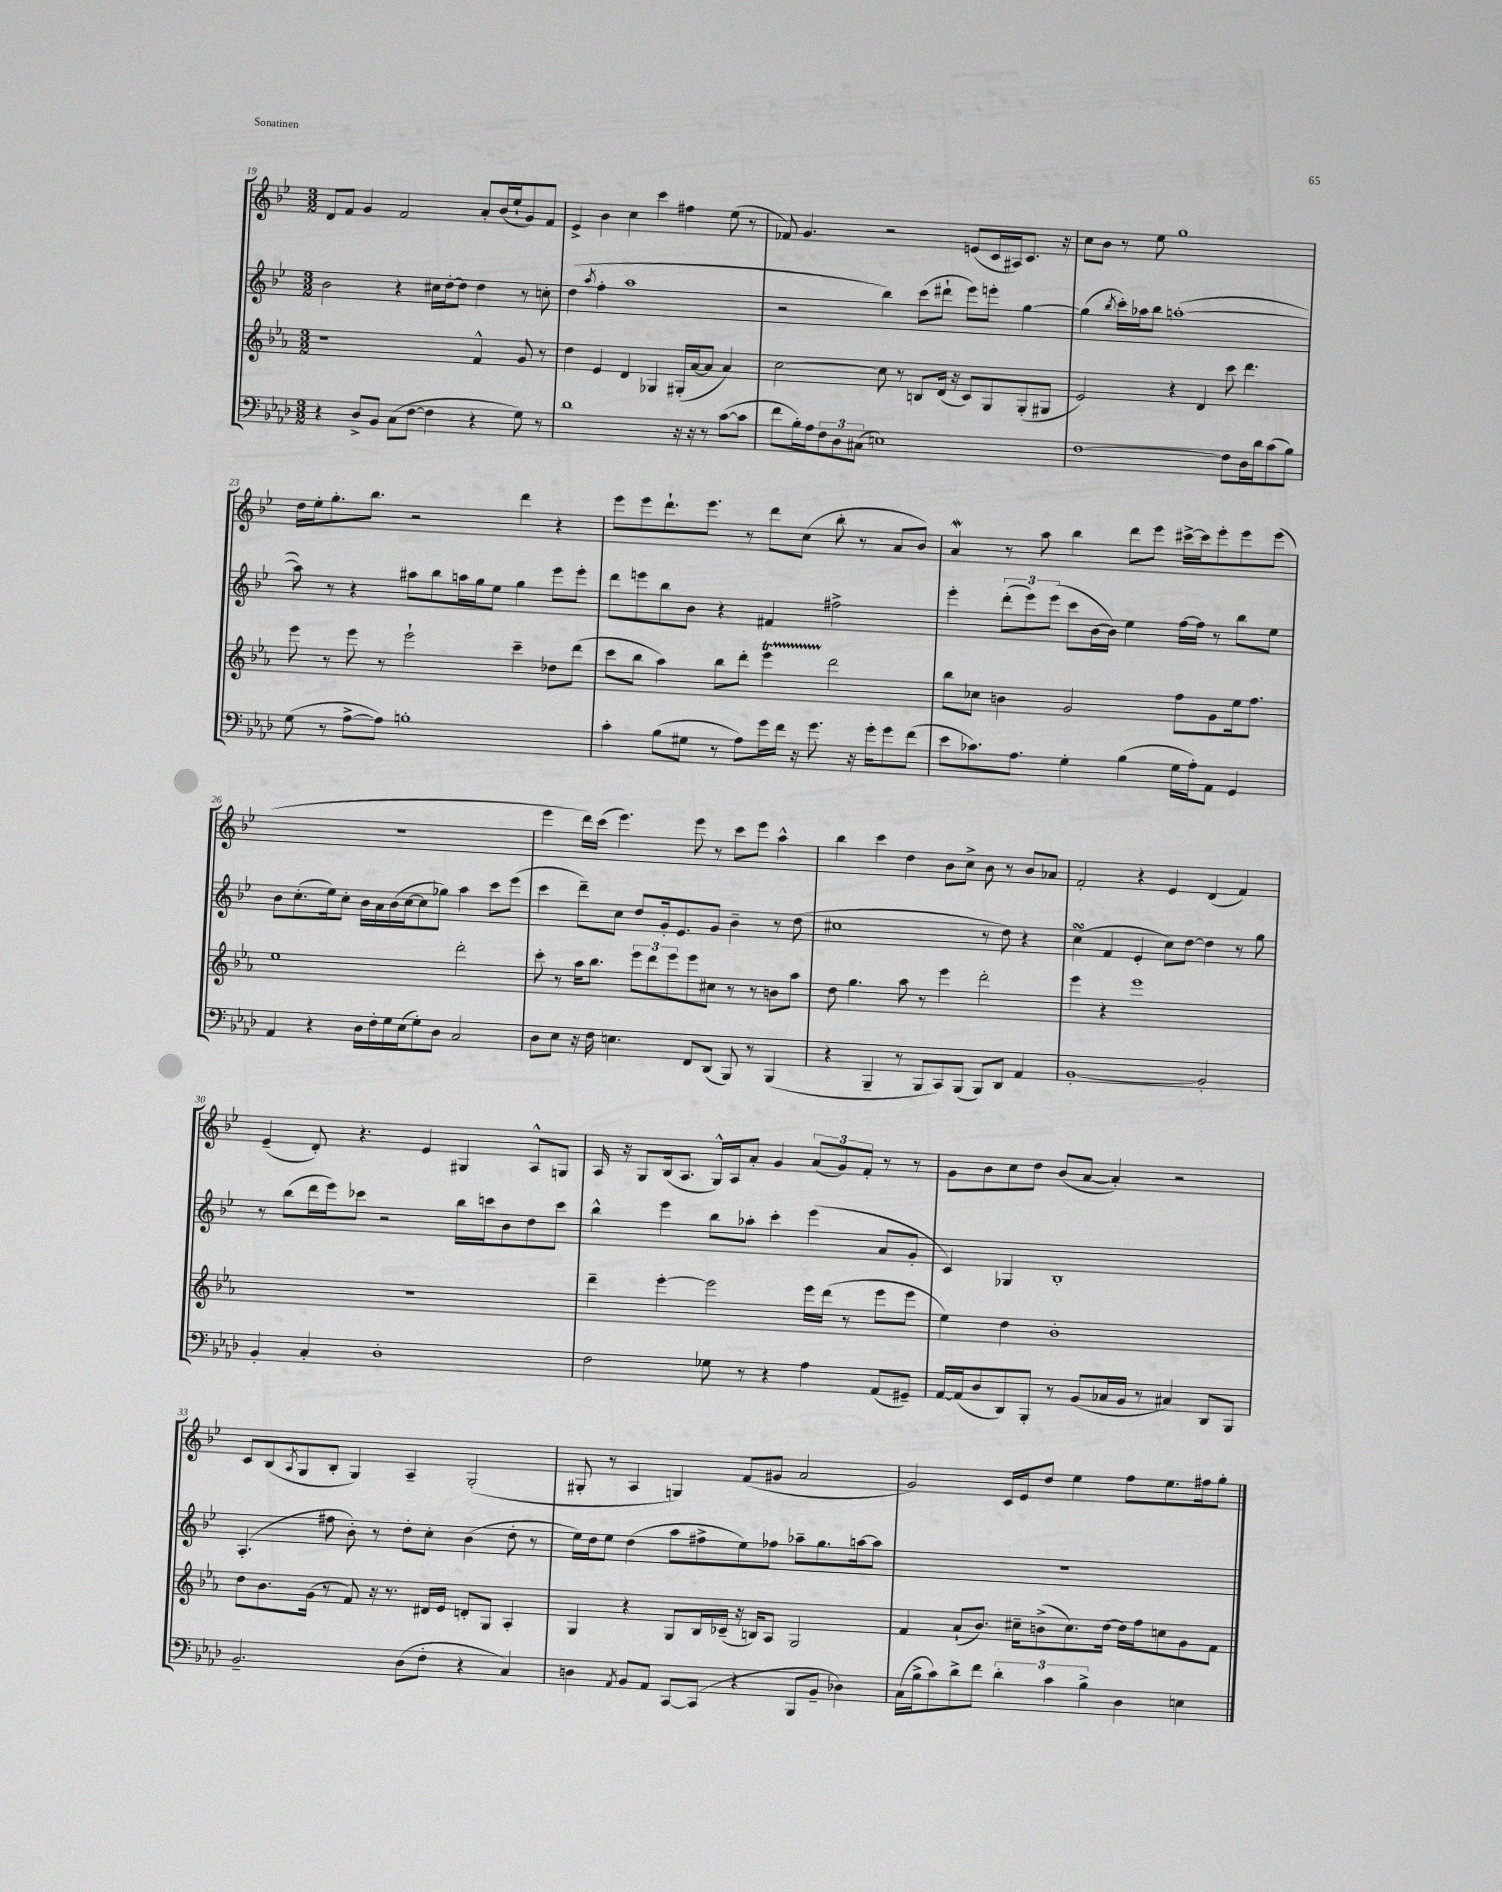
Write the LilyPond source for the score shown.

<<
\new StaffGroup <<
\new Staff = "s0" {
    \clef treble \key bes \major \numericTimeSignature \time 3/2
    d'8 f'8 g'4 f'2 a'8-. bes'16( ees''16-! g'8) f'8 |
    ees'4-> bes'4 c''4 c'''4 fis''4 ees''8( r8 |
    fes'8) g'4. r2 e'8( c'16 ais16) c'8. r16 |
    c''8 bes'8 r8 ees''8 g''1 |
    d''16 ees''16-. g''8.-. bes''8. r2 d'''4 r4 |
    ees'''8 ees'''8 d'''8.-! ees'''8. r8 d'''8 c''8( bes''8-. r8 a'8 bes'8) |
    a'4\mordent r8 a''8 bes''4 d'''8 ees'''8 cis'''16~-> cis'''16 ees'''8-. ees'''8 ees'''8( |
    R1. |
    ees'''4 d'''16) c'''16( ees'''4.) ees'''8 r8 c'''8 ees'''8 a''4-^ |
    bes''4 c'''4 d''4 bes'8 c''8-> bes'8 r8 bes'8 aes'8 |
    f'2-. r4 ees'4 d'4( f'4) |
    ees'4--( d'8-.) r4. ees'4 gis4 a8-^ g8 |
    a16 r16 g8 bes16( a8. g16-^) a16 a'8-. g'4 \tuplet 3/2 { a'8( g'8) f'8-. } r8 r8 |
    g'8 bes'8 c''8 d''8 bes'8( a'8~ a'4-.) r2 |
    c'8 bes8( \acciaccatura { a8 } g8 bes8-. g4) a4-- g2-.( |
    gis8-. r8 a4 g4) f'8( gis'8 a'2 |
    g'2) c'16 ees'16 d''8 ees''4 f''8 ees''8. fis''16 g''8-. \bar "|." |
}
\new Staff = "s1" {
    \clef treble \key bes \major \numericTimeSignature \time 3/2
    bes'2 r4 cis''16 d''16~-. d''8 d''4 r8 c''8-. |
    d''4( \acciaccatura { a''8 } f''4-. a''1 |
    r2 bes''4) c'''8( dis'''8-! ees'''8) e'''8-. g''4~ |
    g''4( \acciaccatura { bes''8 } c'''16-.) aes''16 bes''8 a''1~-.( |
    a''8) r8 r4 ais''8 bes''8 a''16 g''16 ees''8 g''4 ees'''8 ees'''8-. |
    d'''8 e'''8 bes''8 bes'8 r4 fis'4 fis''2-> |
    ees'''4-. \tuplet 3/2 { d'''8-.( ees'''8) ees'''8( } c'''8 bes'16~ bes'16) ees''4 f''16~ f''16 r8 bes''8 ees''8 |
    bes'8 c''8.-.( ees''16) c''8-. bes'16 a'16 bes'16( c''16~ c''8 ges''8) a''4 c'''8 ees'''8( |
    c'''4 d'''8--) c''8 d''8 g'16-. ees'8. g'8 bes'4-- r8 d''8( |
    cis''1 r8 d''8) r4 |
    c''4\turn( f'4 ees'4-. c''8) d''8~ d''4 r8 g''8 |
    r8 bes''8( d'''16 ees'''16) ces'''8 r2 bes''16 c'''16 bes'8 d''8 c'''8 |
    bes''4-^ ees'''4 bes''8 aes''8-. c'''4-. ees'''4( a'8 g'8-. |
    c'4) ges4 bes1-. |
    a4.-.( fis''8 bes'8-.) r8 d''8-. c''8-. bes'4( d''8-. r8 |
    ees''16) d''16 ees''8 d''4( a''8 fis''8-> ees''8) fes''8 aes''8-- g''8. a''16~ a''8 |
    R1. \bar "|." |
}
\new Staff = "s2" {
    \clef treble \key ees \major \numericTimeSignature \time 3/2
    r1 f'4-^ g'8 r8 |
    d''4 ees'4 d'4 ges4 gis16-.( aes'16~ aes'8 aes'4) |
    c''2~ c''8 r8 b8 d'16( r16 c'8) g8 g8-.( gis8 |
    ees'2) r4 d'4 c'''8 d'''4. |
    ees'''8 r8 ees'''8 r8 ees'''2-! c'''4-- des''8 d'''8( |
    c'''8 bes''8 aes''4) bes''8 d'''8-. ees'''4\startTrillSpan d'''2\stopTrillSpan |
    bes''8 ces''8 b'4 g'2 f''8 g'8 ees''16 f''8. |
    ees''1 d'''2-. |
    c'''8-. r8 aes''16 bes''8. \tuplet 3/2 { ees'''8 d'''8 ees'''8 } ees'''8 cis''8 r8 r8 b'8 aes''8 |
    d''8 g''4. aes''8 r8 ees'''4 d'''2-. |
    ees'''4 r4 ees'''1 |
    R1. |
    d'''4-- ees'''4~-. ees'''2 ees'''16 d'''16( r8 ees'''8 ees'''8 |
    ees''4) d''4 bes'1-. |
    d''8 bes'8. g'16( r8 f'8) r16 r8. dis'16 ees'16 d'8-. g8 aes4-. |
    g4 r4 g8 bes16 ces'16--( r16 b16) aes8 g2 |
    f'4 aes'8-!( bes'8.) cis''16-- b'8->( cis''8.) d''16~ d''16 f''16 c''8 g'8 f'8 \bar "|." |
}
\new Staff = "s3" {
    \clef bass \key aes \major \numericTimeSignature \time 3/2
    r4 des8-> bes,8 c8( f8~ f4 r4 g8) r8 |
    des'1 r16 r16 r8 c'8~( c'8 |
    f'8 bes16-.) aes16 \tuplet 3/2 { f8 des8 cis8( } e1) |
    f1~ f8 des16 des'16 c'8( bes8) |
    g8( r8 aes8~-> aes8) b1-. |
    c'4-. bes8( gis8 r8 aes8) g'16 f'16 r16 g'8. r16 g'16-. g'8 f'8( |
    ees'8 ces'8.) aes8. g4-. bes4( g16 aes16-.) aes,8 g,4 |
    aes,4 r4 des16 f16-. g16 ees16( g8-.) des8 c2 |
    des8 ees8 r16 f16 e4. f,8 des,8( bes,,8) r8 bes,,4( |
    r4 bes,,4-- r8 bes,,8 c,8) bes,,8( bes,,8) des,8 aes,4 |
    bes,1~-. bes,2-. |
    bes,4-. c4-. des1-. |
    f2 ges8 r8 r4 aes4 aes,8( gis,8--) |
    aes,16~ aes,16( des8 des,8) bes,,8-. r8 bes,8( ces16 bes,16 r8 cis4) des,8 bes,,8 |
    bes,2.-- des8( f8-. r4 c4) |
    d4 \acciaccatura { aes,8 } bes,8 aes,8 c,8~ c,8( r4 bes,,8 bes,8-- des4) |
    c16( bes16-> c'8) des'8-> f'8 \tuplet 3/2 { des'4-. c'4 bes4-> } des4 e4 \bar "|." |
}
>>
>>
\layout { \context { \Score currentBarNumber = #19 } }
